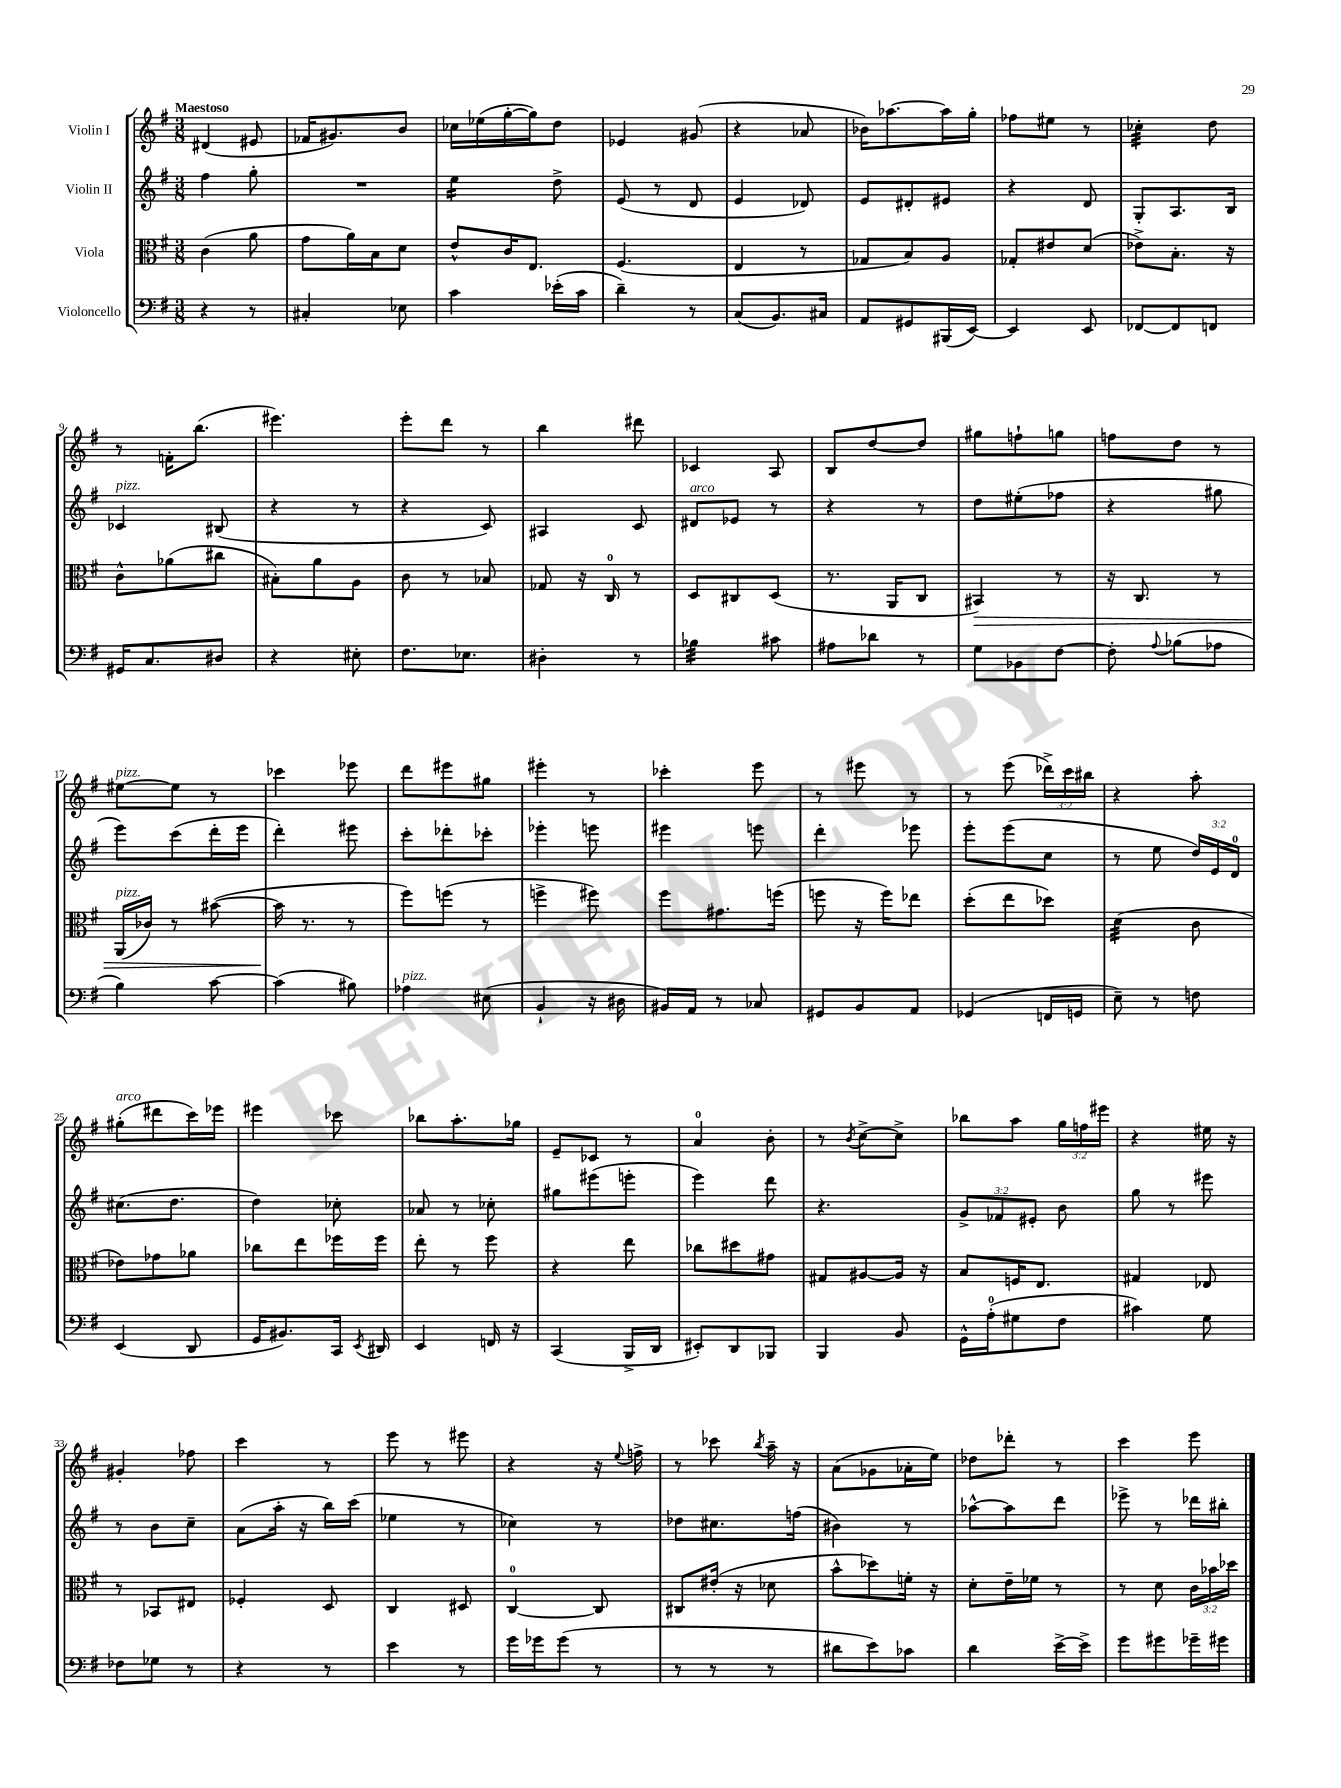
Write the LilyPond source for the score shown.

<<
\new StaffGroup <<
\new Staff = "s0" \with { instrumentName = "Violin I" } {
    \clef treble \key g \major \numericTimeSignature \time 3/8 \override Staff.TupletNumber.text = #tuplet-number::calc-fraction-text \tempo "Maestoso"
    \autoBeamOff dis'4( eis'8 |
    fes'16[ gis'8.) b'8] |
    ces''16[ ees''16( g''16~-. g''16) d''8] |
    ees'4 gis'8( |
    r4 aes'8 |
    bes'16[) aes''8.~ aes''16 g''16]-. |
    fes''8[ eis''8] r8 |
    ces''4:32-. d''8 |
    r8 f'16[-. b''8.]( |
    eis'''4.) |
    e'''8[-. d'''8] r8 |
    b''4 dis'''8 |
    ces'4 a8 |
    b8[ d''8~ d''8] |
    gis''8[ f''8-! g''8] |
    f''8[ d''8] r8 |
    eis''8[~^\markup { \italic "pizz." } eis''8] r8 |
    ces'''4 ees'''8 |
    d'''8[ eis'''8 gis''8] |
    eis'''4-. r8 |
    ces'''4-. e'''8 |
    r8 eis'''8 r8 |
    r8 e'''8( \tuplet 3/2 { des'''16[->) c'''16 bis''16] } |
    r4 a''8-. |
    gis''8[-.^\markup { \italic "arco" }( dis'''8 c'''16) ees'''16] |
    eis'''4 ces'''8 |
    bes''8[ a''8.-. ges''16] |
    e'8[-- ces'8] r8 |
    a'4-0 b'8-. |
    r8 \acciaccatura { b'8 } c''8[~-> c''8]-> |
    bes''8[ a''8] \tuplet 3/2 { g''16[ f''16 eis'''16] } |
    r4 eis''16 r16 |
    gis'4-. fes''8 |
    c'''4 r8 |
    e'''8 r8 eis'''8 |
    r4 r16 \appoggiatura { e''8 } f''16-> |
    r8 ces'''8 \acciaccatura { b''8 } a''16-- r16 |
    a'8[( ges'8 aes'16-. e''16]) |
    des''8[ des'''8]-. r8 |
    c'''4 e'''8 \bar "|." |
}
\new Staff = "s1" \with { instrumentName = "Violin II" } {
    \clef treble \key g \major \numericTimeSignature \time 3/8 \override Staff.TupletNumber.text = #tuplet-number::calc-fraction-text
    \autoBeamOff fis''4 g''8-. |
    R4. |
    e''4:16 d''8-> |
    e'8( r8 d'8 |
    e'4 des'8) |
    e'8[ dis'8-. eis'8] |
    r4 d'8 |
    g8[-. a8. b16] |
    ces'4^\markup { \italic "pizz." } bis8( |
    r4 r8 |
    r4 c'8) |
    ais4 c'8 |
    dis'8[^\markup { \italic "arco" } ees'8] r8 |
    r4 r8 |
    d''8[ eis''8-.( fes''8] |
    r4 gis''8 |
    e'''8[) c'''8( d'''16-. e'''16] |
    d'''4-.) eis'''8 |
    c'''8[-. des'''8-. ces'''8]-. |
    ees'''4-. e'''8 |
    eis'''4 e'''8 |
    d'''4-. ees'''8 |
    e'''8[-. e'''8( c''8] |
    r8 e''8 \tuplet 3/2 { d''16[) e'16 d'16]-0 } |
    cis''8.[( d''8.] |
    d''4) ces''8-. |
    aes'8 r8 ces''8-. |
    gis''8[ eis'''8( e'''8]-. |
    e'''4) d'''8 |
    r4. |
    \tuplet 3/2 { g'8[-> fes'8 eis'8]-. } b'8 |
    g''8 r8 eis'''8 |
    r8 b'8[ c''8]-- |
    a'8[( a''16]-. r16 b''16[) c'''16]( |
    ees''4 r8 |
    ces''4) r8 |
    des''8[ cis''8. f''16]( |
    bis'4) r8 |
    aes''8[~-^ aes''8 d'''8] |
    ees'''8-> r8 des'''16[ bis''16]-. \bar "|." |
}
\new Staff = "s2" \with { instrumentName = "Viola" } {
    \clef alto \key g \major \numericTimeSignature \time 3/8 \override Staff.TupletNumber.text = #tuplet-number::calc-fraction-text
    \autoBeamOff c'4( a'8 |
    g'8[ a'16) b16 d'8] |
    e'8[-^ c'16 e8.] |
    fis4.( |
    e4 r8 |
    ges8[ b8) a8] |
    ges8[-. eis'8 d'8]( |
    ees'8[->) b8.]-. r16 |
    c'8[-^ aes'8( cis''8] |
    bis8[-.) a'8 a8] |
    c'8 r8 bes8 |
    ges8 r16 c16-0 r8 |
    d8[ cis8 d8]( |
    r8. a,16[ c8] |
    bis,4\>) r8 |
    r16 c8. r8 |
    a,16[^\markup { \italic "pizz." }( ces'16]) r8 bis'8~( |
    bis'16\! r8. r8 |
    fis''8[) f''8]( r8 |
    f''4-> fis''8) |
    fis''8[ gis'8. f''16]( |
    f''8 r16 f''16[) ees''8] |
    d''8[-.( e''8 des''8]) |
    d'4:32( c'8 |
    ees'8[) ges'8 aes'8] |
    ces''8[ e''8 fes''16 fes''16] |
    e''8-. r8 fis''8 |
    r4 e''8 |
    ces''8[ dis''8 gis'8] |
    gis8[ ais8~ ais16] r16 |
    b8[ f16 e8.] |
    gis4 ees8 |
    r8 bes,8[ eis8] |
    fes4-. d8 |
    c4 dis8 |
    c4-0~ c8 |
    cis8[ eis'16]-.( r16 des'8 |
    b'8[-^ des''8) f'16]-. r16 |
    d'8[-. e'16-- fes'16] r8 |
    r8 d'8 \tuplet 3/2 { c'16[ bes'16 des''16] } \bar "|." |
}
\new Staff = "s3" \with { instrumentName = "Violoncello" } {
    \clef bass \key g \major \numericTimeSignature \time 3/8
    \autoBeamOff r4 r8 |
    cis4-. ees8 |
    c'4 ees'16[-.( c'16] |
    d'4--) r8 |
    c8[( b,8.) cis16] |
    a,8[ gis,8 bis,,16( e,16]~) |
    e,4 e,8 |
    fes,8[~ fes,8 f,8] |
    gis,16[ c8. dis8] |
    r4 eis8-. |
    fis8.[ ees8.] |
    dis4-. r8 |
    bes4:32 cis'8 |
    ais8[ des'8] r8 |
    g8[ bes,8 fis8]~ |
    fis8-. \appoggiatura { a8 } bes8[( aes8] |
    b4) c'8~ |
    c'4( bis8) |
    aes4^\markup { \italic "pizz." } eis8( |
    b,4-! r16 dis16 |
    bis,16[) a,16] r8 ces8 |
    gis,8[ b,8 a,8] |
    ges,4( f,16[ g,16] |
    e8--) r8 f8 |
    e,4( d,8 |
    g,16[ bis,8.) c,16] \acciaccatura { e,8 } dis,16 |
    e,4 f,16 r16 |
    c,4( b,,16[-> d,16] |
    eis,8[-.) d,8 bes,,8] |
    b,,4 b,8 |
    g,16[-^ a16-0-.( gis8 fis8] |
    cis'4) g8 |
    fes8[ ges8] r8 |
    r4 r8 |
    e'4 r8 |
    g'16[ ges'16 ges'8]( r8 |
    r8 r8 r8 |
    dis'8[ e'8) ces'8] |
    d'4 e'16[~-> e'16]-> |
    g'8[ gis'8 ges'16-- gis'16] \bar "|." |
}
>>
>>
